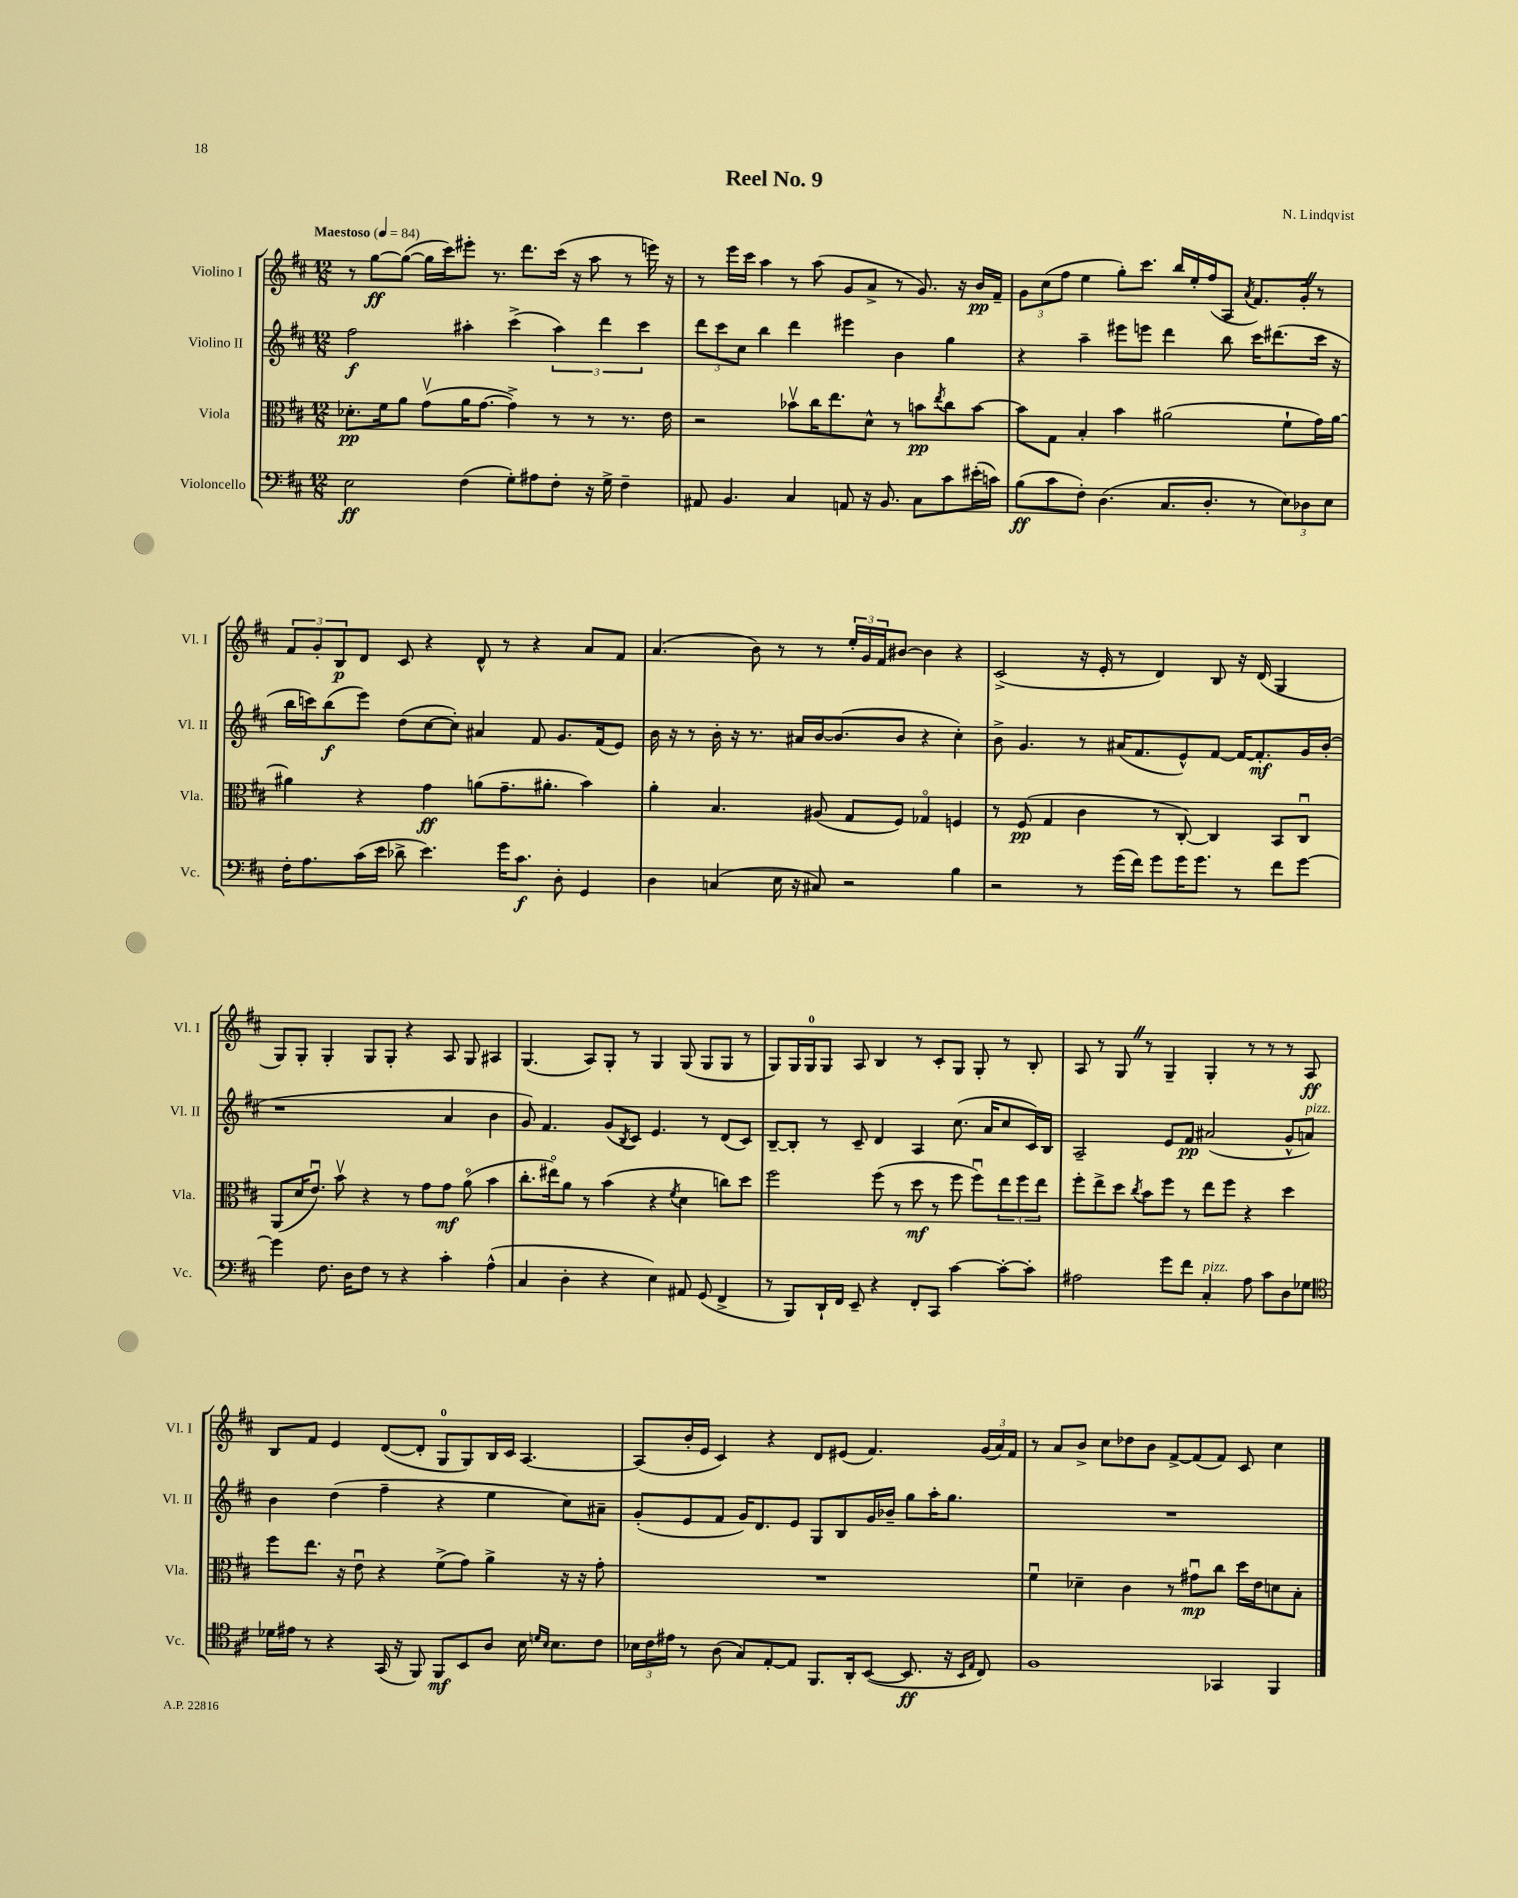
\header { title = "Reel No. 9" composer = "N. Lindqvist" }
<<
\new StaffGroup <<
\new Staff = "s0" \with { instrumentName = "Violino I" shortInstrumentName = "Vl. I" } {
    \clef treble \key d \major \numericTimeSignature \time 12/8 \tempo "Maestoso" 4 = 84
    r8 g''8~\ff g''8~( g''16 cis'''16) eis'''8-. r8. d'''8. cis'''16( r16 a''8 r8 e'''16) r16 |
    r8 e'''16 cis'''16 a''4 r8 a''8( g'8 a'8-> r8 g'8.) r16 b'16\pp fis'16-- |
    \tuplet 3/2 { g'8 cis''8( fis''8 } e''4 g''8-.) cis'''8. b''16 e''16-. fis''16( a8 \acciaccatura { a'8 } fis'8.) g'16-. \once \override BreathingSign.text = \markup { \musicglyph "scripts.caesura.straight" } \breathe r8 |
    \tuplet 3/2 { fis'8 g'8-. b8\p } d'8 cis'8 r4 d'8-^ r8 r4 a'8 fis'8 |
    a'4.( b'8) r8 r8 \tuplet 3/2 { e''16-. g'16 fis'16 } bis'8~ bis'4 r4 |
    cis'2->( r16 e'16-. r8 d'4) b8 r16 d'16( g4 |
    g8) g8-. g4-. g8 g8-. r4 a8 g8 ais4 |
    g4.( a8) g8-. r8 g4 g8( g8 g8 r8 |
    g8) g16 g16-0 g8 a8 b4 r8 cis'8-. g8 g8-. r8 b8-. |
    a8 r8 g8 \once \override BreathingSign.text = \markup { \musicglyph "scripts.caesura.straight" } \breathe r8 g4-- g4-. r8 r8 r8 a8\ff |
    b8 fis'8 e'4 d'8~( d'8-. g8-0 g8) b16 cis'16 a4.~ |
    a8( b'16-. e'16 cis'4) r4 d'8 eis'8( fis'4.) \tuplet 3/2 { g'16( a'16) fis'16 } |
    r8 a'8 b'8-> cis''8 des''8 b'8 fis'8~-> fis'8( fis'8) cis'8 cis''4 \bar "|." |
}
\new Staff = "s1" \with { instrumentName = "Violino II" shortInstrumentName = "Vl. II" } {
    \clef treble \key d \major \numericTimeSignature \time 12/8
    fis''2\f ais''4-. cis'''4->( \tuplet 3/2 { ais''4) d'''4 cis'''4 } |
    \tuplet 3/2 { d'''8 cis'''8 cis''8 } b''4 d'''4 eis'''4 b'4 g''4 |
    r4 a''4-- eis'''8 e'''8 d'''4 b''8 cis'''16 dis'''8.( cis'''16 r16 |
    b''16 c'''16) b''8\f( e'''8) d''8( cis''8~ cis''8-.) ais'4 fis'8 g'8. fis'16( e'8) |
    b'16 r16 r8 b'16-. r16 r8. ais'16 b'16~ b'8.( b'8 r4 cis''4-.) |
    b'8-> g'4. r8 ais'16( fis'8. e'8-^) fis'8~ fis'16~ fis'8.-.\mf g'16 b'16-.( |
    r1 a'4 b'4 |
    g'8) fis'4. g'8( \acciaccatura { b8 } cis'8) e'4. r8 d'8( cis'8) |
    b8~-- b8-. r8 cis'8-- d'4 a4 cis''8.( a'16 cis''8 cis'16) b16 |
    a2-- e'8 fis'8\pp ais'2( g'8-^ a'8^\markup { \italic "pizz." }) |
    b'4 d''4( fis''4-- r4 e''4 cis''8) ais'8-- |
    g'8-.( e'8 fis'8 g'16) d'8. e'8 g8 b8 g'16 bes'16-- g''8 a''16-. g''8. |
    R1. \bar "|." |
}
\new Staff = "s2" \with { instrumentName = "Viola" shortInstrumentName = "Vla." } {
    \clef alto \key d \major \numericTimeSignature \time 12/8
    des'8.-.\pp fis'16 a'8 g'8\upbow( a'16 g'8.~ g'4->) r8 r8 r8. e'16 |
    r2 bes'8\upbow cis''16 e''8. d'8-^ r8 b'8\pp \acciaccatura { e''8 } cis''8 b'8~ |
    b'8 g8 b4-. b'4 ais'2( fis'8-! g'16) ais'16~ |
    ais'4 r4 g'4\ff a'8( g'8.-- ais'8.-. b'4) |
    a'4-. b4. ais8( g8 fis8) ges4\flageolet f4 |
    r8 fis8\pp( g4 cis'4 r8 cis8~-.) cis4 b,8 cis8\downbow |
    a,8( d'16 e'8.\downbow) b'8\upbow r4 r8 g'8 g'8\mf a'8\flageolet( b'4 |
    cis''8.-. eis''16\flageolet) a'8 r8 b'4( r4 \acciaccatura { fis'8 } d'4 c''8) d''8 |
    fis''2 fis''8( r8 d''8\mf r8 fis''8 fis''8\downbow) \tuplet 3/2 { e''8 fis''8 e''8 } |
    fis''8-. e''8-> d''8 \acciaccatura { cis''8 } b'8 fis''8 r8 e''8 fis''8 r4 d''4 |
    fis''8 e''8. r16 e'8\downbow r4 fis'8->( g'8) a'4-> r16 r16 g'8-. |
    R1. |
    fis'4\downbow des'4-- cis'4 r8 gis'8\downbow\mp cis''8 d''16 e'16 d'8 b8-. \bar "|." |
}
\new Staff = "s3" \with { instrumentName = "Violoncello" shortInstrumentName = "Vc." } {
    \clef bass \key d \major \numericTimeSignature \time 12/8
    e2\ff fis4( g8-.) ais8 fis8-. r16 g16-> fis4-- |
    ais,8 b,4. cis4 a,8 r16 b,8. cis8 cis'8 eis'16-.( c'16) |
    b8\ff( cis'8 fis8-.) d4.( cis8. d8.-. r8 \tuplet 3/2 { e8) des8 e8 } |
    fis16-. a8. cis'16( e'16 des'8-> e'4.) g'16 cis'8.\f d8-. g,4 |
    d4 c4( e16 r16 cis8) r2 b4 |
    r2 r8 g'16( fis'16) g'8 g'16 g'8. r8 fis'8 g'8~ |
    g'4 fis8. d16 fis8 r8 r4 cis'4-. a4-^( |
    cis4 d4-. r4 e4) ais,8 g,8( fis,4-> |
    r8 b,,8) d,16-! fis,16 e,8-- r4 fis,8-. cis,8 cis'4~ cis'8~-. cis'8-. |
    ais2 g'8 fis'8 cis4-.^\markup { \italic "pizz." } ais8 cis'8 d8 ges8 |
    \clef tenor des'16 eis'16 r8 r4 g,16( r16 fis,8) fis,8\mf b,8 a8 b16 \grace { d'16 b16 } b8. cis'8 |
    \tuplet 3/2 { bes16 cis'16 eis'16 } r8 a8( g8) e8~-. e8 fis,8. a,16-. b,8~( b,8.\ff r16 \grace { b,16 e16 } cis8) |
    fis1 ges,4 fis,4 \bar "|." |
}
>>
>>
\layout { \context { \Score \remove "Bar_number_engraver" } }
